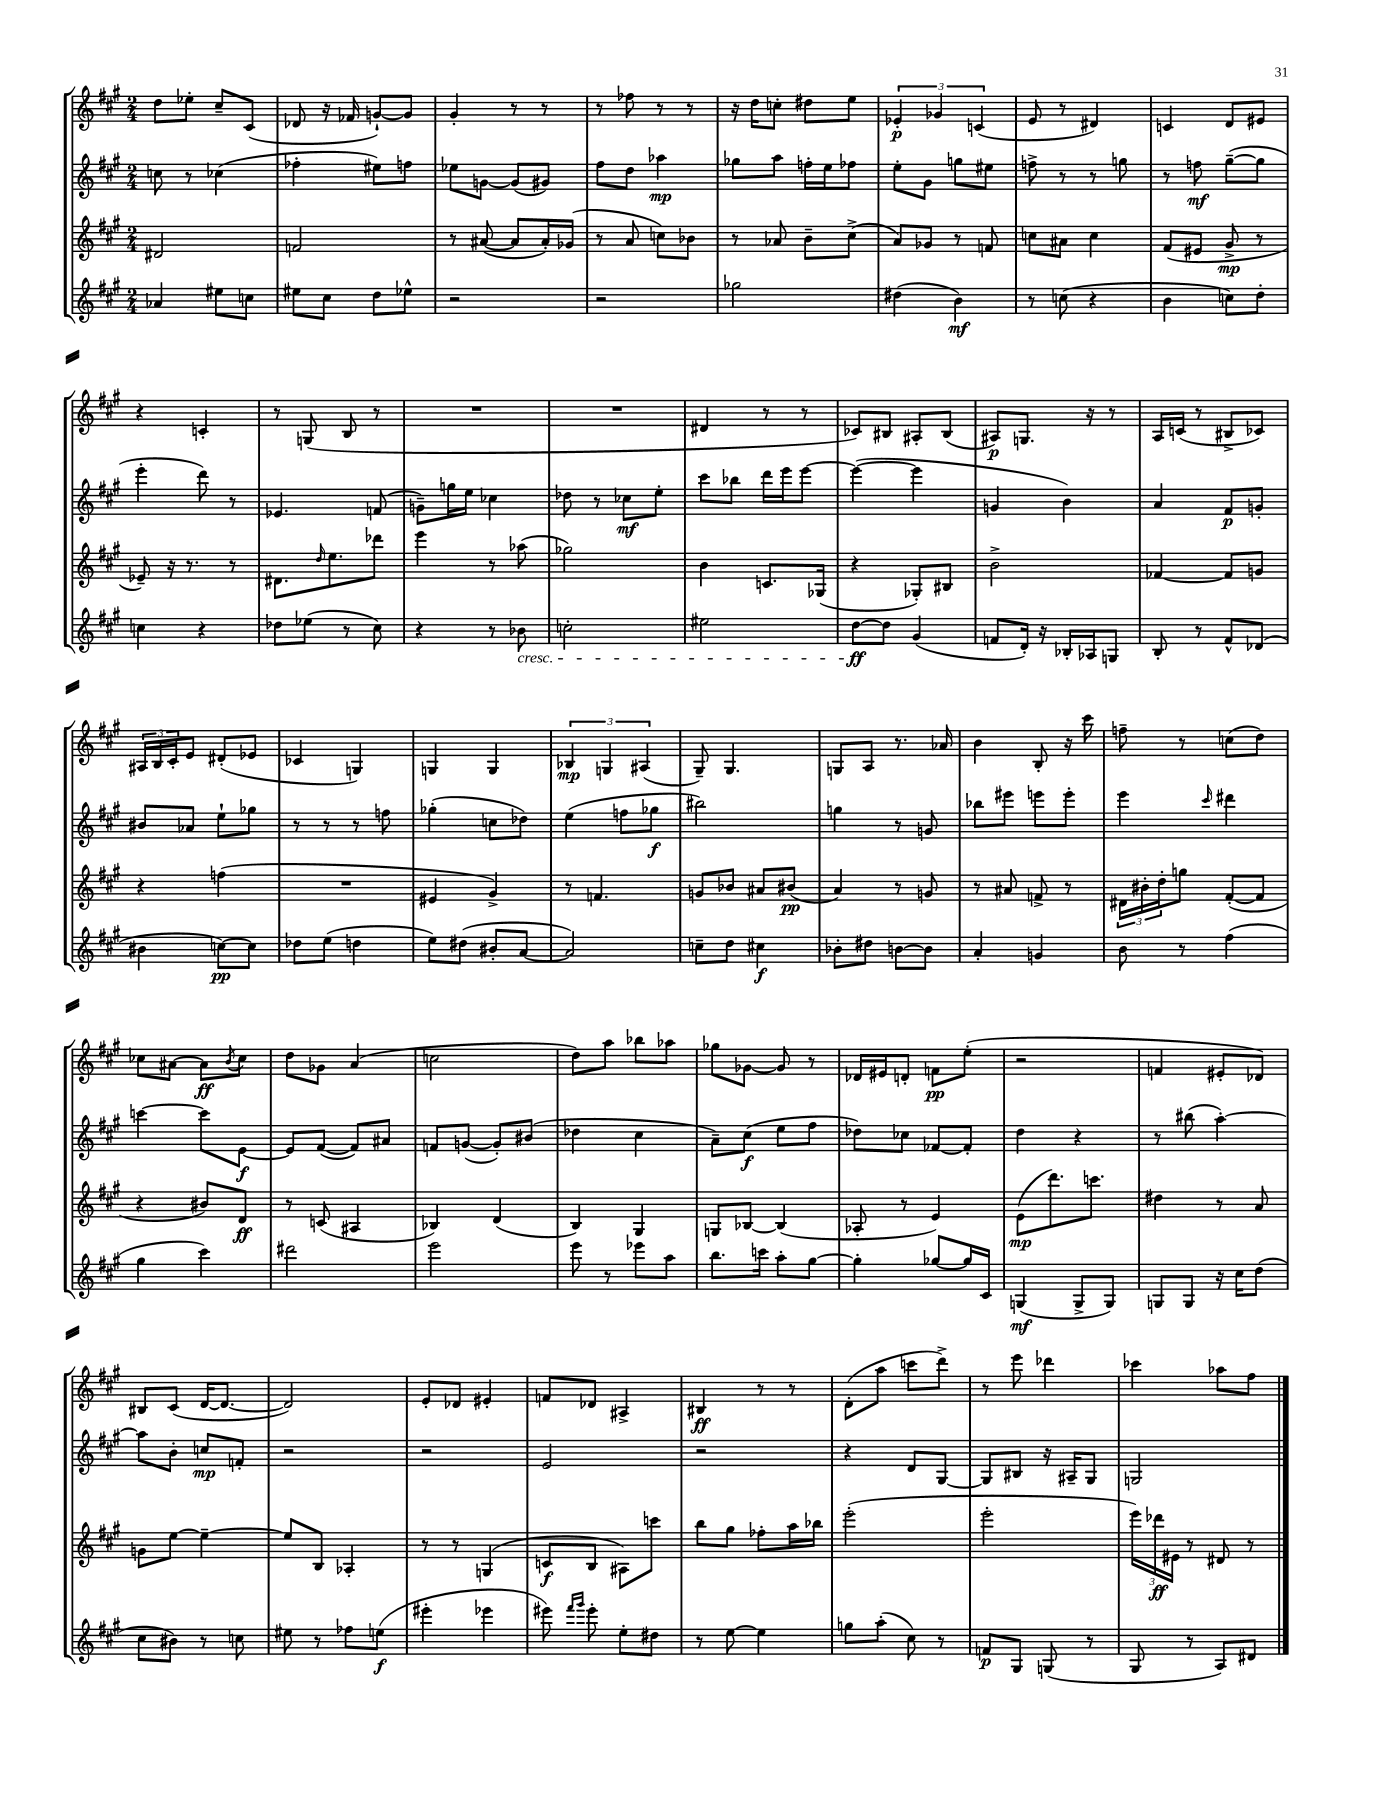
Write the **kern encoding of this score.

**kern	**dynam	**kern	**dynam	**kern	**dynam	**kern	**dynam
*part4	*part4	*part3	*part3	*part2	*part2	*part1	*part1
*staff4	*staff4	*staff3	*staff3	*staff2	*staff2	*staff1	*staff1
*clefG2	*	*clefG2	*	*clefG2	*	*clefG2	*
*k[f#c#g#]	*	*k[f#c#g#]	*	*k[f#c#g#]	*	*k[f#c#g#]	*
*M2/4	*	*M2/4	*	*M2/4	*	*M2/4	*
=10	=10	=10	=10	=10	=10	=10	=10
4a-X/	.	2d#X/	.	8ccn\	.	8dd\L	.
.	.	.	.	8r	.	8ee-X'\J	.
8ee#X\L	.	.	.	(4cc-X\	.	8cc#~/L	.
8ccn\J	.	.	.	.	.	(8c#/J	.
=11	=11	=11	=11	=11	=11	=11	=11
8ee#X\L	.	2fn/	.	4ff-X'\	.	8d-X/	.
8cc#\J	.	.	.	.	.	16r	.
.	.	.	.	.	.	16f-X/	.
8dd\L	.	.	.	8ee#X\L)	.	[8gn`/L)	.
8ee-X^^\J	.	.	.	8ffn\J	.	8g/J]	.
=12	=12	=12	=12	=12	=12	=12	=12
2r	.	8r	.	8ee-X\L	.	4g#'/	.
.	.	([8a#X/	.	[8gn\J	.	.	.
.	.	8a#/L]	.	(8g/L]	.	8r	.
.	.	16a#'/L)	.	8g#X/J)	.	8r	.
.	.	(16g-X/JJ	.	.	.	.	.
=13	=13	=13	=13	=13	=13	=13	=13
2r	.	8r	.	8ff#\L	.	8r	.
.	.	8a/	.	8dd\J	.	8ff-X\	.
.	.	8ccn\L)	.	4aa-X\	mp	8r	.
.	.	8b-X\J	.	.	.	8r	.
=14	=14	=14	=14	=14	=14	=14	=14
2gg-X\	.	8r	.	8gg-X\L	.	16r	.
.	.	.	.	.	.	16dd\KL	.
.	.	8a-X/	.	8aa\J	.	8ccn'\J	.
.	.	8b~\L	.	16ffn'\LL	.	8dd#X\L	.
.	.	.	.	16ee\J	.	.	.
.	.	(8cc#^\J	.	8ff-X\J	.	8ee\J	.
=15	=15	=15	=15	=15	=15	=15	=15
(4dd#X\	.	8a/L)	.	8ee'\L	.	6e-X'/	p
.	.	8g-X/J	.	8g#\J	.	.	.
.	.	.	.	.	.	6g-X/	.
4b\)	mf	8r	.	8ggn\L	.	.	.
.	.	.	.	.	.	(6cn/	.
.	.	8fn/	.	8ee#X\J	.	.	.
=16	=16	=16	=16	=16	=16	=16	=16
8r	.	8ccn\L	.	8ffn^\	.	8e/	.
(8ccn\	.	8a#X\J	.	8r	.	8r	.
4r	.	4cc\	.	8r	.	4d#X/)	.
.	.	.	.	8ggn\	.	.	.
=17	=17	=17	=17	=17	=17	=17	=17
4b\	.	(8f#/L	.	8r	.	4cn/	.
.	.	8e#X/J	.	8ffn\	mf	.	.
8ccn\L)	.	8g#^/	mp	([8gg#~\L	.	8d/L	.
8dd'\J	.	8r	.	8gg#\J]	.	8e#X/J	.
!!LO:LB:g=z
=18	=18	=18	=18	=18	=18	=18	=18
4ccn\	.	8e-X~/)	.	4eee'\	.	4r	.
.	.	16r	.	.	.	.	.
.	.	8.r	.	.	.	.	.
4r	.	.	.	8ddd\)	.	4cn'/	.
.	.	8r	.	8r	.	.	.
=19	=19	=19	=19	=19	=19	=19	=19
8dd-X\L	.	8.d#X\L	.	4.e-X/	.	8r	.
(8ee-X\J	.	.	.	.	.	(8Gn/	.
.	.	16qqdd/	.	.	.	.	.
.	.	8.ee\	.	.	.	.	.
8r	.	.	.	.	.	8B/	.
8cc#\)	.	8ddd-X\J	.	(8fn/	.	8r	.
=20	=20	=20	=20	=20	=20	=20	=20
4r	.	4eee\	.	8gn~\L)	.	2r	.
.	.	.	.	16ggn\L	.	.	.
.	.	.	.	16ee\JJ	.	.	.
8r	.	8r	.	4cc-X\	.	.	.
!LO:TX:b:i:t=cresc.	!	!	!	!	!	!	!
8b-X\	.	(8aa-X\	.	.	.	.	.
=21	=21	=21	=21	=21	=21	=21	=21
2ccn'\	.	2gg-X\)	.	8dd-X\	.	2r	.
.	.	.	.	8r	.	.	.
.	.	.	.	8cc-X\L	mf	.	.
.	.	.	.	8ee'\J	.	.	.
=22	=22	=22	=22	=22	=22	=22	=22
2ee#X\	.	4b\	.	8ccc#\L	.	4d#X/	.
.	.	.	.	8bb-X\J	.	.	.
.	.	8.cn/L	.	16ddd\LL	.	8r	.
.	.	.	.	16eee\J	.	.	.
.	.	.	.	[8eee\J	.	8r	.
.	.	(16G-X/Jk	.	.	.	.	.
=23	=23	=23	=23	=23	=23	=23	=23
[8dd\L	ff	4r	.	(4eee\_	.	8c-X/L)	.
8dd\J]	.	.	.	.	.	8B#X/J	.
(4g#/	.	8G-X'/L)	.	4eee\]	.	8A#X'/L	.
.	.	8B#X/J	.	.	.	(8B#/J	.
=24	=24	=24	=24	=24	=24	=24	=24
8fn/L	.	2b^\	.	4gn/	.	8A#X/L)	p
16d'/Jk)	.	.	.	.	.	8.Gn/J	.
16r	.	.	.	.	.	.	.
16B-X'/LL	.	.	.	4b\)	.	.	.
16A-X/J	.	.	.	.	.	16r	.
8Gn/J	.	.	.	.	.	8r	.
=25	=25	=25	=25	=25	=25	=25	=25
8B'/	.	[4f-X/	.	4a/	.	16A/LL	.
.	.	.	.	.	.	(16cn/JJ	.
8r	.	.	.	.	.	8r	.
8f#^^/L	.	8f-/L]	.	8f#/L	p	8B#X^/L	.
(8d-X/J	.	8gn/J	.	8gn'/J	.	8c-X/J)	.
!!LO:LB:g=z
=26	=26	=26	=26	=26	=26	=26	=26
4b#X\	.	4r	.	8b#X/L	.	24A#X/LL	.
.	.	.	.	.	.	24B/	.
.	.	.	.	.	.	24c#'/J	.
.	.	.	.	8a-X/J	.	8e/J	.
[8ccn\L)	pp	(4ffn\	.	8ee`\L	.	(8d#X'/L	.
8cc\J]	.	.	.	8gg-X\J	.	8e-X/J	.
=27	=27	=27	=27	=27	=27	=27	=27
8dd-X\L	.	2r	.	8r	.	4c-X/	.
(8ee\J	.	.	.	8r	.	.	.
4ddn\	.	.	.	8r	.	4Gn/)	.
.	.	.	.	8ffn\	.	.	.
=28	=28	=28	=28	=28	=28	=28	=28
8ee\L)	.	4e#X/	.	(4gg-X'\	.	4Gn/	.
(8dd#X\J	.	.	.	.	.	.	.
8b#X'/L	.	4g#^/)	.	8ccn\L	.	4G/	.
[8a/J	.	.	.	8dd-X\J)	.	.	.
=29	=29	=29	=29	=29	=29	=29	=29
2a/])	.	8r	.	(4ee\	.	6B-X/	mp
.	.	4.fn/	.	.	.	.	.
.	.	.	.	.	.	6Gn/	.
.	.	.	.	8ffn\L	.	.	.
.	.	.	.	.	.	(6A#X/	.
.	.	.	.	8gg-X\J	f	.	.
=30	=30	=30	=30	=30	=30	=30	=30
8ccn~\L	.	8gn/L	.	2bb#X\)	.	8G#~/)	.
8dd\J	.	8b-X/J	.	.	.	4.G#/	.
4cc#X\	f	8a#X/L	.	.	.	.	.
.	.	(8b#X/J	pp	.	.	.	.
=31	=31	=31	=31	=31	=31	=31	=31
8b-X'\L	.	4a/)	.	4ggn\	.	8Gn/L	.
8dd#X\J	.	.	.	.	.	8A/J	.
[8bn\L	.	8r	.	8r	.	8.r	.
8b\J]	.	8gn/	.	8gn/	.	.	.
.	.	.	.	.	.	16a-X/	.
=32	=32	=32	=32	=32	=32	=32	=32
4a'/	.	8r	.	8bb-X\L	.	4b\	.
.	.	8a#X/	.	8eee#X\J	.	.	.
4gn/	.	8fn^/	.	8eeen\L	.	8B'/	.
.	.	8r	.	8eee'\J	.	16r	.
.	.	.	.	.	.	16ccc#\	.
=33	=33	=33	=33	=33	=33	=33	=33
8b\	.	24d#X\LL	.	4eee\	.	8ffn~\	.
.	.	24b#X'\	.	.	.	.	.
.	.	24dd'\J	.	.	.	.	.
8r	.	8ggn\J	.	.	.	8r	.
.	.	.	.	16qqccc#/	.	.	.
(4ff#\	.	([8f#'/L	.	4ddd#X\	.	(8ccn\L	.
.	.	8f#/J]	.	.	.	8dd\J)	.
!!LO:LB:g=z
=34	=34	=34	=34	=34	=34	=34	=34
4gg#\	.	4r	.	[4cccn\	.	8cc-X\L	.
.	.	.	.	.	.	[8a#X\J	.
4ccc#\)	.	8b#X/L)	.	8ccc\L]	.	8a#\L]	ff
.	.	.	.	.	.	8qb/	.
.	.	8d/J	ff	[8e\J	f	8cc-\J	.
=35	=35	=35	=35	=35	=35	=35	=35
2ddd#X\	.	8r	.	8e/L]	.	8dd\L	.
.	.	(8cn/	.	([8f#/J	.	8g-X\J	.
.	.	4A#X/	.	8f#/L])	.	(4a/	.
.	.	.	.	8a#X/J	.	.	.
=36	=36	=36	=36	=36	=36	=36	=36
2eee\	.	4B-X/)	.	8fn/L	.	2ccn\	.
.	.	.	.	([8gn/J	.	.	.
.	.	(4d/	.	8g'/L])	.	.	.
.	.	.	.	(8b#X/J	.	.	.
=37	=37	=37	=37	=37	=37	=37	=37
8eee\	.	4B/)	.	4dd-X\	.	8dd\L)	.
8r	.	.	.	.	.	8aa\J	.
8eee-X\L	.	4G#/	.	4cc#\	.	8bb-X\L	.
8aa\J	.	.	.	.	.	8aa-X\J	.
=38	=38	=38	=38	=38	=38	=38	=38
8.bb\L	.	8Gn/L	.	8a~\L)	.	8gg-X\L	.
.	.	[8B-X/J	.	(8cc#\J	f	[8g-X\J	.
16cccn\Jk	.	.	.	.	.	.	.
8aa'\L	.	(4B-/]	.	8ee\L	.	8g-/]	.
[8gg#\J	.	.	.	8ff#\J	.	8r	.
=39	=39	=39	=39	=39	=39	=39	=39
4gg#'\]	.	8A-X'/	.	8dd-X\L)	.	16d-X/LL	.
.	.	.	.	.	.	16e#X/J	.
.	.	8r	.	8cc-X\J	.	8dn'/J	.
[8gg-X/L	.	4e/)	.	[8f-X/L	.	8fn\L	pp
16gg-/L]	.	.	.	8f-'/J]	.	(8ee'\J	.
16c#/JJ	.	.	.	.	.	.	.
=40	=40	=40	=40	=40	=40	=40	=40
(4Gn/	mf	(8e\L	mp	4dd\	.	2r	.
.	.	8.ddd\)	.	.	.	.	.
8G^/L	.	.	.	4r	.	.	.
.	.	8.cccn\J	.	.	.	.	.
8G/J)	.	.	.	.	.	.	.
=41	=41	=41	=41	=41	=41	=41	=41
8Gn/L	.	4dd#X\	.	8r	.	4fn/	.
8G/J	.	.	.	(8bb#X\	.	.	.
16r	.	8r	.	[4aa'\)	.	8e#X'/L	.
16cc#\KL	.	.	.	.	.	.	.
(8dd\J	.	8a/	.	.	.	8d-X/J)	.
!!LO:LB:g=z
=42	=42	=42	=42	=42	=42	=42	=42
8cc#\L	.	8gn\L	.	8aa\L]	.	8B#X/L	.
8b#X\J)	.	[8ee\J	.	8b'\J	.	(8c#/J	.
8r	.	4ee~\_	.	8ccn/L	mp	[16d/KL	.
.	.	.	.	.	.	8.d/J_	.
8ccn\	.	.	.	8fn'/J	.	.	.
=43	=43	=43	=43	=43	=43	=43	=43
8ee#X\	.	8ee/L]	.	2r	.	2d/])	.
8r	.	8B/J	.	.	.	.	.
8ff-X\L	.	4A-X'/	.	.	.	.	.
(8een\J	f	.	.	.	.	.	.
=44	=44	=44	=44	=44	=44	=44	=44
4eee#X'\	.	8r	.	2r	.	8e'/L	.
.	.	8r	.	.	.	8d-X/J	.
4eee-X\	.	(4Gn/	.	.	.	4e#X'/	.
=45	=45	=45	=45	=45	=45	=45	=45
8eee#X\)	.	8cn/L	f	2e/	.	8fn/L	.
16qqfff#/LL	.	.	.	.	.	.	.
16qqggg#/JJ	.	.	.	.	.	.	.
8eee#'\	.	8B/J	.	.	.	8d-X/J	.
8ee'\L	.	8A#X\L)	.	.	.	4A#X^/	.
8dd#X\J	.	8cccn\J	.	.	.	.	.
=46	=46	=46	=46	=46	=46	=46	=46
8r	.	8bb\L	.	2r	.	4B#X/	ff
[8ee\	.	8gg#\J	.	.	.	.	.
4ee\]	.	8ff-X'\L	.	.	.	8r	.
.	.	16aa\L	.	.	.	8r	.
.	.	16bb-X\JJ	.	.	.	.	.
=47	=47	=47	=47	=47	=47	=47	=47
8ggn\L	.	(2eee'\	.	4r	.	(8d'\L	.
(8aa'\J	.	.	.	.	.	8aa\J	.
8cc#\)	.	.	.	8d/L	.	8cccn\L	.
8r	.	.	.	[8G#/J	.	8ddd^\J)	.
=48	=48	=48	=48	=48	=48	=48	=48
8fn/L	p	2eee'\	.	8G#/L]	.	8r	.
8G#/J	.	.	.	8B#X/J	.	8eee\	.
(8Gn/	.	.	.	16r	.	4ddd-X\	.
.	.	.	.	16A#X~/KL	.	.	.
8r	.	.	.	8G#/J	.	.	.
=49	=49	=49	=49	=49	=49	=49	=49
8G#/	.	24eee\LL)	.	2Gn/	.	4ccc-X\	.
.	.	24ddd-X\	ff	.	.	.	.
.	.	24e#X\JJ	.	.	.	.	.
8r	.	8r	.	.	.	.	.
8A/L)	.	8d#X/	.	.	.	8aa-X\L	.
8d#X/J	.	8r	.	.	.	8ff#\J	.
==	==	==	==	==	==	==	==
*-	*-	*-	*-	*-	*-	*-	*-
